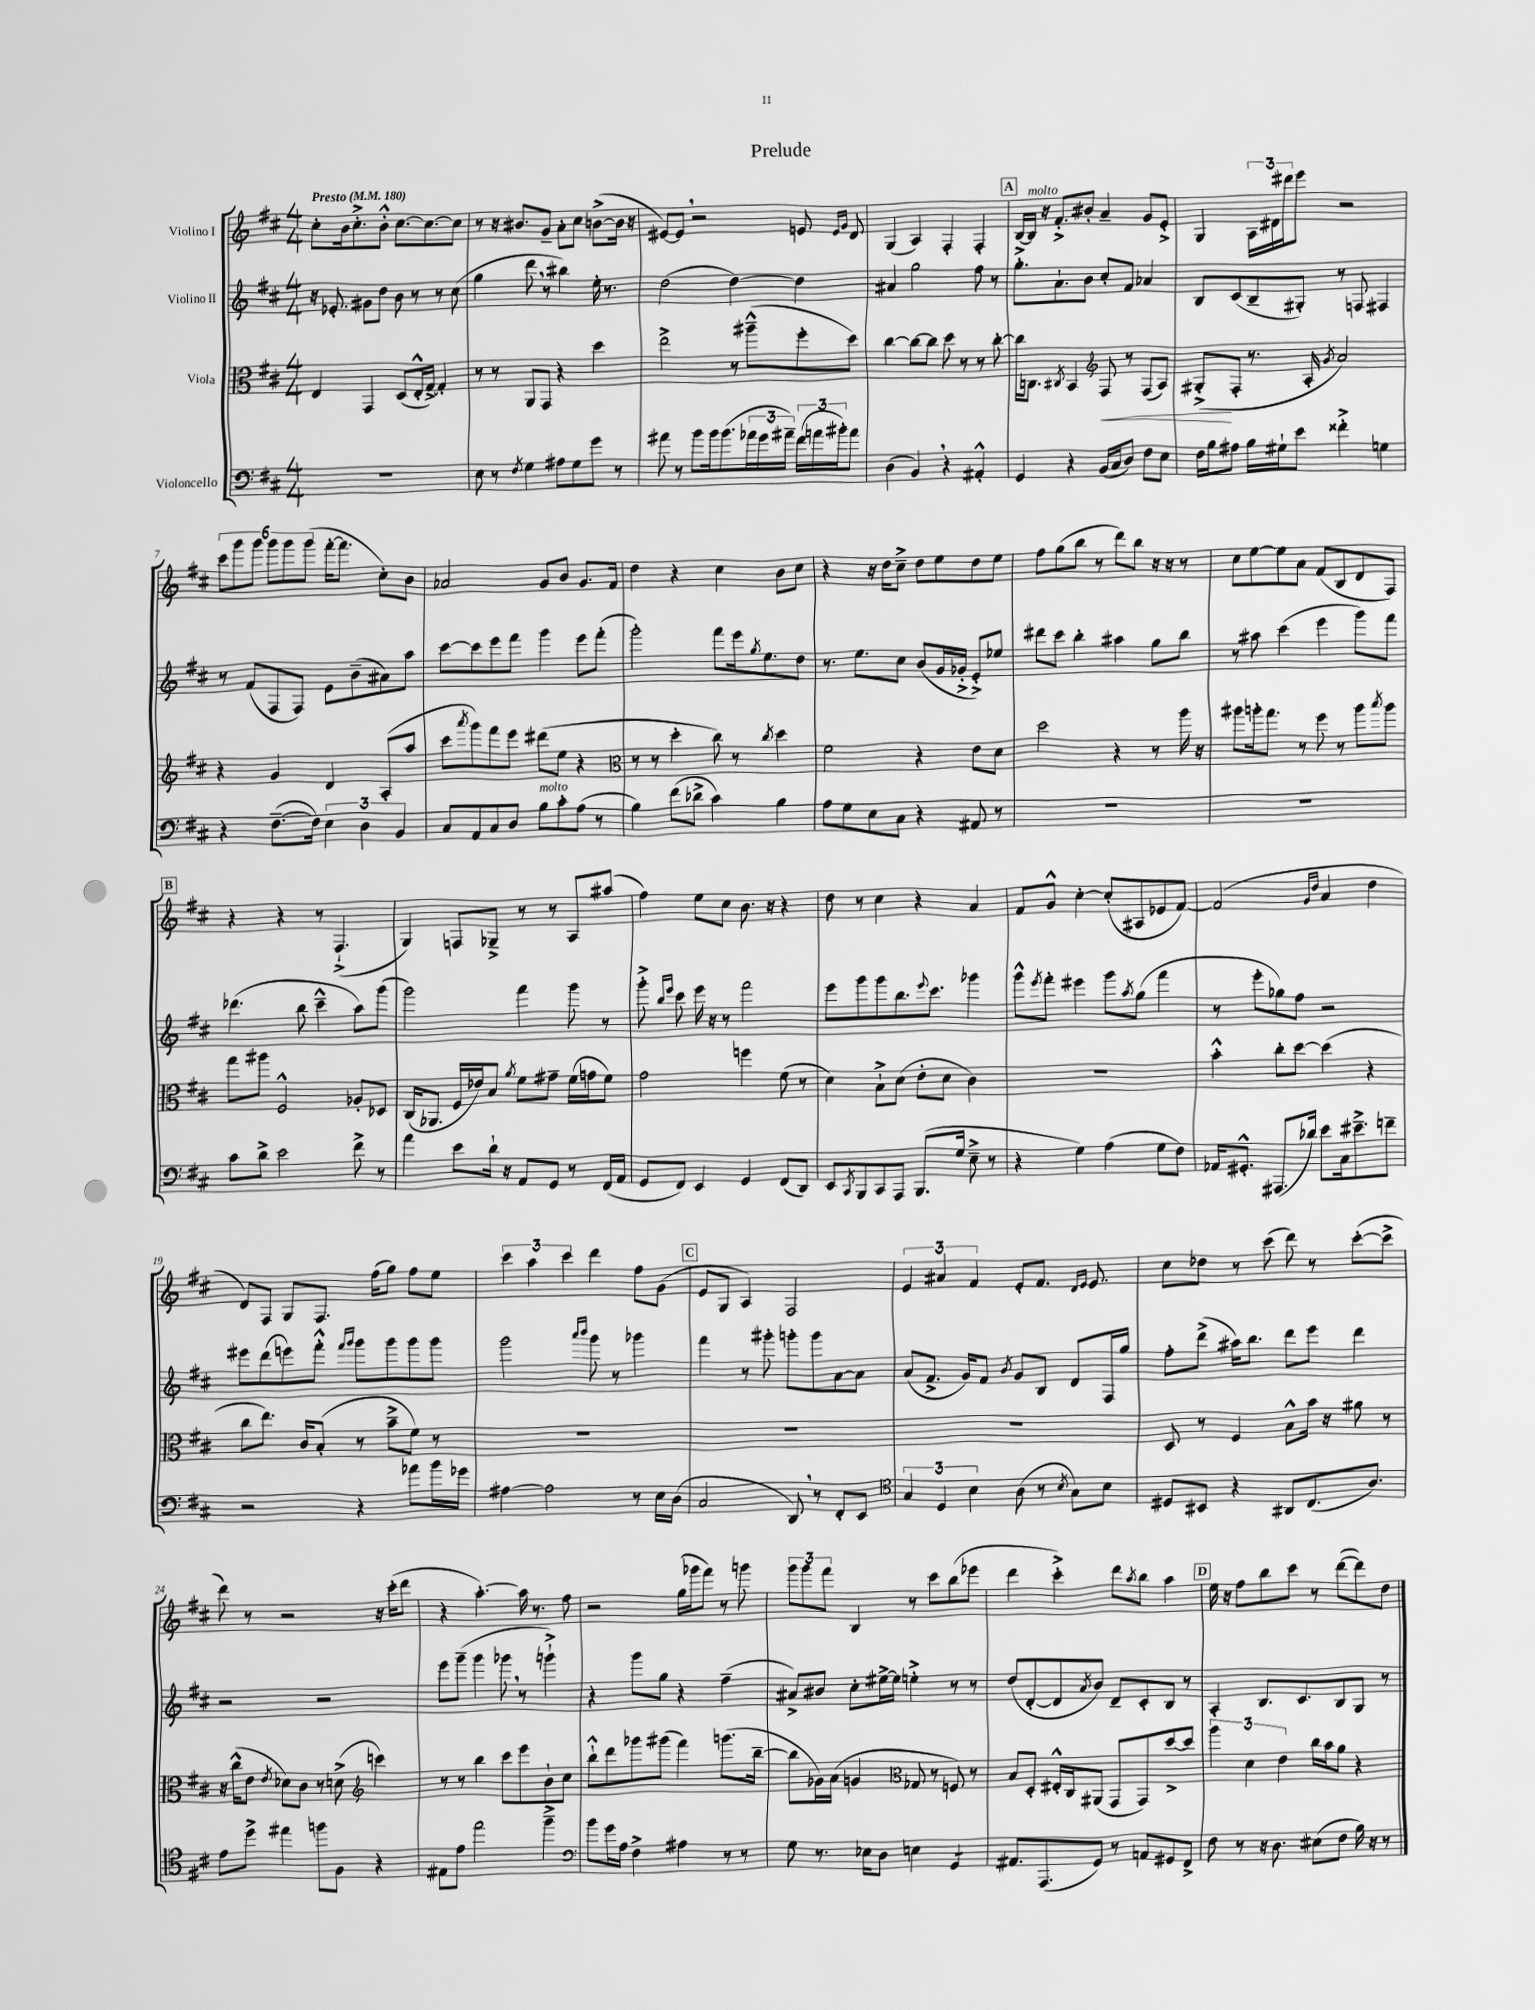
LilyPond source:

\header { title = "Prelude" }
<<
\new StaffGroup <<
\new Staff = "s0" \with { instrumentName = "Violino I" } {
    \clef treble \key d \major \numericTimeSignature \time 4/4 \tempo "Presto" 4 = 180
    cis''8-. b'16 cis''8.-.-> b'8-.-^ cis''8.~ cis''8.~ cis''8 |
    r8 r16 bis'8. g'8-- a'8-. cis''8 b'8~->( b'16 r16 |
    eis'8~) eis'8 \breathe r2 e'8 \grace { e'16 g'16 } d'8 |
    g4( a4) fis4-. fis4-. |
    \mark \markup { \box "A" } b16~ b16^\markup { \italic "molto" } r16 fis'8.-.-> bis'8-. a'4-- g'8 e'8-.-> |
    g4 \tuplet 3/2 { a16 dis'16 dis'''16 } e'''8 r2 |
    \tuplet 6/4 { cis'''8 g'''8 g'''8 g'''8 g'''8 g'''8( } fis'''16~-. fis'''8. cis''8-.) b'8 |
    aes'2 g'8 b'8 g'8. fis'16 |
    d''4 r4 cis''4 b'8 cis''8 |
    r4 r16 d''16 cis''8---> d''8 e''8 d''8 e''8 |
    fis''8 g''8( b''8 r8 d'''8) b''8 r16 r16 r8 |
    cis''8 e''8~ e''8 a'8 fis'8( b8 d'8 fis8) |
    \mark \markup { \box "B" } r4 r4 r8 fis4.-!->( |
    g4) f8 ges8---> r8 r8 a8 ais''8( |
    fis''4) e''8 cis''8 b'8. r16 r4 |
    d''8 r8 cis''4 r4 a'4 |
    fis'8 g'8-^ cis''4~-. cis''8-.( ais8 ees'8 fis'8~) |
    fis'2( \grace { g'16 d''16 } a'4 d''4 |
    d'8) fis8 g8 fis8. fis''16( g''8) fis''8 e''8 |
    \tuplet 3/2 { cis'''4 a''4 cis'''4 } d'''4 fis''8 g'8( |
    \mark \markup { \box "C" } e'8 g8 a4) fis2 |
    \tuplet 3/2 { e'4 ais'4 fis'4 } e'8-. fis'8. \grace { d'16 e'16 } e'8. |
    cis''8 des''8 r8 cis'''8( d'''8) r8 cis'''8~-.( cis'''8-> |
    d'''8) r8 r2 r16 cis'''16-.( d'''8 |
    r4 a''4.~-.) a''16 r8. fis''8 |
    r2 g''16( ges'''16 fis'''8) r8 g'''8 |
    \tuplet 3/2 { g'''8 g'''8 fis'''8 } b4 r8 cis'''8 b''8( ees'''8 |
    d'''4 cis'''4-.->) d'''8 \acciaccatura { a''8 } b''8 a''4 |
    \mark \markup { \box "D" } e''16 r16 fis''8 b''8 cis'''8 r8 d'''8~( d'''8) d''8 \bar "|." |
}
\new Staff = "s1" \with { instrumentName = "Violino II" } {
    \clef treble \key d \major \numericTimeSignature \time 4/4
    r16 ees'8.-. gis'8 d''8 b'8 r8 r8 cis''8( |
    g''4 d'''8 \breathe r8 bis''4) e''16-. r8. |
    d''2( d''4~) d''4 |
    ais'4 g''2 fis''8 r8 |
    \mark \markup { \box "A" } g''8.-.-> a'8.-! b'8 cis''8-. fis'8 aes'4 |
    b8 cis'8( b8-- gis8-.) r8 f8 fis4 |
    r8 fis'8( fis8 fis8) e'8 b'8--( ais'8) a''8 |
    cis'''8~ cis'''8 e'''8 fis'''8 g'''4 e'''8 fis'''8-.( |
    g'''2-.) fis'''8 e'''16 \acciaccatura { g''8 } e''8. d''8 |
    r8. e''8. cis''8 b'8( g'16 ges'16-.-> e'8-.->) ees''8 |
    dis'''8 cis'''8 b''4-. ais''4 g''8 b''8 |
    r8 ais''8 cis'''4( e'''4 g'''8) fis'''8 |
    \mark \markup { \box "B" } des'''4.( b''8 cis'''4---^ a''8) g'''8( |
    g'''2) fis'''4 g'''8 r8 |
    g'''8-.-> \grace { b''16 e'''16 } cis'''8 e'''16 r16 r8 fis'''2 |
    e'''8 g'''8 g'''8 b''8. \appoggiatura { e'''8 } cis'''8. ges'''4 |
    g'''8-^ \acciaccatura { e'''8 } fis'''8-. eis'''4 g'''8 \acciaccatura { a''8 } g''8( fis'''4 |
    r8 e'''8-. ges''8) fis''8 r2 |
    eis'''8 d'''8( e'''8) fis'''8-.-^ \grace { fis'''16 g'''16 } g'''8 g'''8 g'''8 g'''8 |
    g'''2 \grace { a'''16 b'''16 } g'''8 r8 ges'''4 |
    \mark \markup { \box "C" } fis'''4 r8 gis'''8-. g'''8-. g'''8 a'8~ a'8 |
    a'8( fis'8.-> g'16) fis'8 \acciaccatura { b'8 } g'8 b8 d'8 fis16 g''16 |
    fis''8-. d'''8->( ais''16) b''8. d'''8 e'''8 d'''4 |
    r2 r2 |
    e'''8 g'''8--( g'''4 ges'''8 \breathe r8 g'''4-!->) |
    r4 g'''8 g''8 r4 fis''4--( |
    ais'8->) bis'8 cis''8-. eis''16~-> eis''16 e''4-.-> r8 r8 |
    d''8( d'8~-. d'8 \acciaccatura { a'8 } b'8) d'8-- cis'8-. b8 r8 |
    \mark \markup { \box "D" } a4-. b8. cis'8. b8 g8 r8 \bar "|." |
}
\new Staff = "s2" \with { instrumentName = "Viola" } {
    \clef alto \key d \major \numericTimeSignature \time 4/4
    e4 g,4 d8( e16-.-^ g16~->) g4-. |
    r8 r8 a,8 g,8 r4 d''4 |
    e''2-> r8 ais''8---^( fis''8-. d''8) |
    cis''4~ cis''8~ cis''8 d''8 r8 r8 cis''8~-. |
    \mark \markup { \box "A" } cis''16 c8. \acciaccatura { cis8 } b,4 \clef treble fis8\< r8 fis8( a8) |
    gis8-.->\!( fis8-. r8. a16-. \acciaccatura { g'8 } a'2) |
    r4 g'4 d'4 a8-.( a''8 |
    cis'''8 \acciaccatura { a'''8 } g'''8) fis'''8 e'''8 dis'''8( e''8 r4 |
    \clef alto r8 r8 d''4-. cis''8) r8 \acciaccatura { cis''8 } d''4 |
    fis'2 r4 e'8 d'8 |
    d''2 r4 r8 a''16 r16 |
    ais''8 a''16-. g''8. r8 fis''8 r8 a''8 \acciaccatura { b''8 } a''8 |
    \mark \markup { \box "B" } g''8 ais''8 fis2-^ aes8-. des8 |
    cis16( aes,8. fis16 ees'16) b8 \acciaccatura { a'8 } fis'8 gis'8-- fis'16( g'16 fis'8) |
    g'2 f''4 fis'8( r8 |
    d'4) b8-!-> d'8( e'8-. d'8 cis'4) |
    R1 |
    b'4-.-^ cis''8-. d''8~ d''4( r4 |
    cis''8 e''8.) cis'16 b8-.( r8 b'8---> fis'8) r8 |
    R1 |
    \mark \markup { \box "C" } R1 |
    R1 |
    d8 r8 fis4 b8-^ b'16 r16 ais'8 r8 |
    r16 cis''16-^( e'8 \acciaccatura { e'8 } des'8) cis'8 r8 d'8->( \clef treble c'''4) |
    r8 r8 b''4 cis'''8 e'''8 b'8-! cis''8 |
    b''8-!-^ d'''8 ges'''8 gis'''8( fis'''4) g'''8.( b''16~-- |
    b''8 ges'16) a'16( g'4 \clef alto ges8 r8 f8) r8 |
    b8 d8-. eis16-.-^ cis16 ais,8( g,8 g,8) d''8~-> d''8 |
    \mark \markup { \box "D" } \tuplet 3/2 { a''4 d'4 e'4 } cis''16 b'16 a'8 r4 \bar "|." |
}
\new Staff = "s3" \with { instrumentName = "Violoncello" } {
    \clef bass \key d \major \numericTimeSignature \time 4/4
    R1 |
    e8 r8 \acciaccatura { fis8 } g4 ais8 g8 g'8 r8 |
    ais'8 r8 b'8 b'16 b'8.( \tuplet 3/2 { aes'16 g'16 ais'16--) } \tuplet 3/2 { fis'16( a'16 bis'16-.) } a'8 |
    d4( b,4) \breathe r4 ais,4-.-^ |
    \mark \markup { \box "A" } g,4 r4 b,16( cis16 d8) fis8 e8 |
    fis16 b16 ais8 b16 gis16-! e'8 fisis'4-.-> g4 |
    r4 fis8.~--( fis16) \tuplet 3/2 { e4 d4 b,4 } |
    cis8 a,8 cis8 d8 b8^\markup { \italic "molto" } cis'8-. a8( r8 |
    b4) fis'8( des'8-> cis'4) b4 |
    a8 g8 e8 cis8 r4 ais,8 r8 |
    R1 |
    R1 |
    \mark \markup { \box "B" } cis'8 d'8-> e'2 fis'8-> r8 |
    a'4 e'8 d'16-! r16 a,8 g,8 r8 fis,16( a,16 |
    g,8 fis,8) e,4 g,4 fis,8( d,8) |
    e,8 \acciaccatura { cis,8 } b,,8 cis,8 a,,8 b,,8.( g16 e8---> r8 |
    r4 g4) a4( g8 fis8) |
    aes,16 gis,8.-.-^ ais,,8.( des'16) e'8 cis16 eis'8.---> f'8-- |
    r2 r4 aes'8 b'16 ges'16 |
    ais4~ ais2 r8 e16 d16( |
    \mark \markup { \box "C" } cis2 d,8) \breathe r8 fis,8-. e,8 |
    \clef tenor \tuplet 3/2 { g4 d4 b4 } a8( r8 \acciaccatura { b8 } g8) b8 |
    dis8 bis,8 r4 ais,8 cis8.( a8.) |
    e'8 d''8-> eis''4 f''8 fis8 r4 |
    eis8 e'8 e''2 fis''4---> |
    \clef bass b'8 g'16 a16 fis4-> ais4 r8 r8 |
    g8 r8. ees16 d8 e4 g,4:8 |
    ais,8. a,,8.( g,8) r8 a,8 gis,8 fis,8-> |
    \mark \markup { \box "D" } fis8 r8 r16 d8. eis8( fis8 b16) r16 r8 \bar "|." |
}
>>
>>
